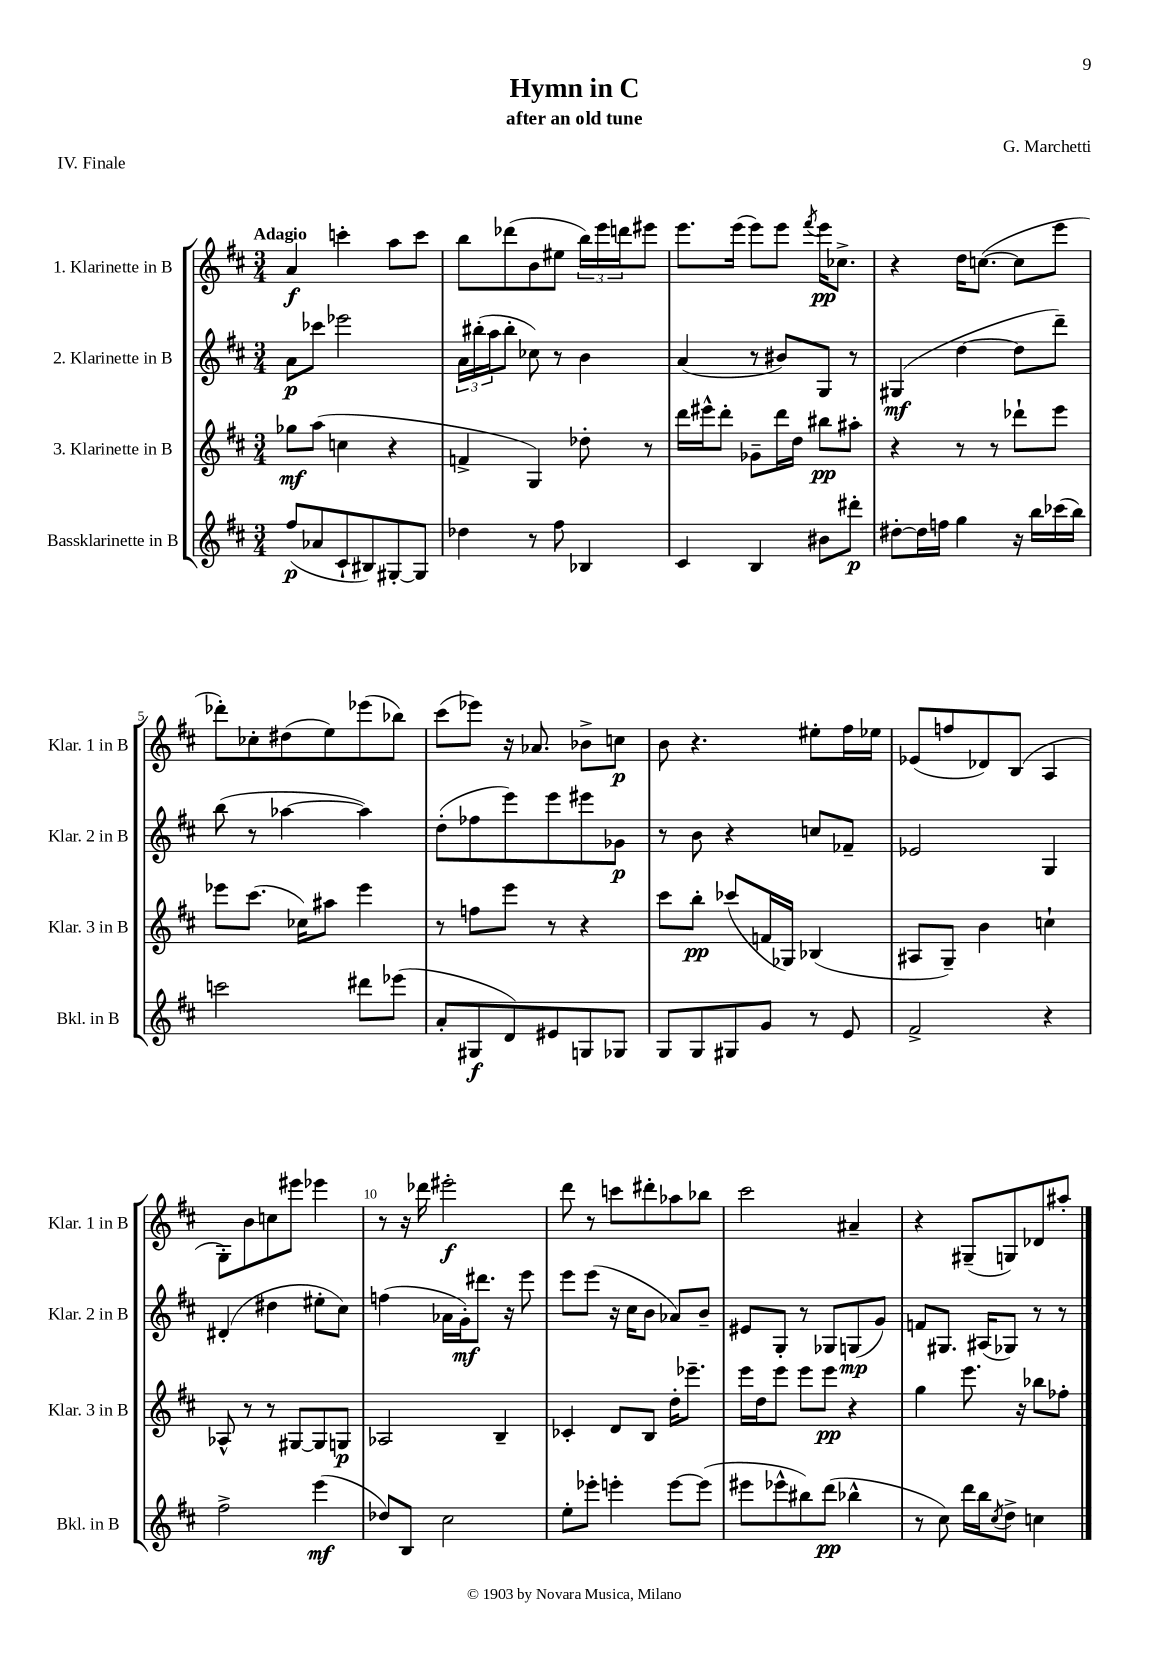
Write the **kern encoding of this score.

**kern	**kern	**kern	**kern
*staff4	*staff3	*staff2	*staff1
*clefG2	*clefG2	*clefG2	*clefG2
*k[f#c#]	*k[f#c#]	*k[f#c#]	*k[f#c#]
*M3/4	*M3/4	*M3/4	*M3/4
(8ff#	8gg-	8a	4a
8a-	(8aa	8ccc-	.
8c#`	4cc	2eee-	4ccc'
8B#)	.	.	.
[8G#'	4r	.	8aa
8G#]	.	.	8ccc
=	=	=	=
4dd-	4f^	24a	8bb
.	.	(24bb#'	.
.	.	24aa	.
.	.	8bb#'	(8ddd-
8r	4G)	8cc-)	8b
8ff#	.	8r	8ee#
4B-	8dd-'	4b	24bb)
.	.	.	24eee
.	.	.	24ddd
.	8r	.	8eee#
=	=	=	=
4c#	16ddd	(4a	8.eee
.	16eee#^^	.	.
.	8ddd'	.	.
.	.	.	(16eee
4B	8g-~	8r	8eee)
.	16ddd	8b#)	8eee
.	16dd	.	.
.	.	.	8qfff#
8b#	8bb#	8G	16eee
.	.	.	8.cc-^
8ddd#'	8aa#'	8r	.
=	=	=	=
[8dd#'	4r	(4G#	4r
16dd#]	.	.	.
16ff	.	.	.
4gg	8r	[4dd	16dd
.	.	.	([8.cc
.	8r	.	.
16r	8ddd-`	8dd]	8cc]
16bb	.	.	.
(16ccc-	8eee	8ddd~)	8eee
16bb)	.	.	.
=	=	=	=
2ccc	8eee-	(8bb	8ddd-')
.	(8.ccc#	8r	8cc-'
.	.	[4aa-	(8dd#
.	16cc-)	.	.
.	8aa#	.	8ee)
8ddd#	4eee-	4aa-])	(8eee-
(8eee-	.	.	8bb-)
=	=	=	=
8a'	8r	(8dd'	(8ccc#
8G#	8ff	8ff-	8eee-)
8d)	8eee	8eee)	16r
.	.	.	8.a-
8e#	8r	8eee	.
8G	4r	8eee#	8b-^
8G-	.	8g-	8cc
=	=	=	=
8G	8ccc#	8r	8b
8G	8bb'	8b	4.r
8G#	(8ccc-	4r	.
8g	16f	.	.
.	16G-)	.	.
8r	(4B-	8cc	8ee#'
8e	.	8f-~	16ff#
.	.	.	16ee-
=	=	=	=
2f#^	8A#	2e-	(8e-
.	8G~)	.	8ff
.	4b	.	8d-)
.	.	.	(8B
4r	4cc`	4G	4A
=	=	=	=
2ff#^	8A-^^	(4d#'	8G')
.	8r	.	8b
.	8r	4dd#	8cc
.	[8G#	.	8eee#
(4eee	8G#]	8ee#'	4eee-
.	8G	8cc#)	.
=	=	=	=
8dd-)	2A-	(4ff	8r
8B	.	.	16r
.	.	.	16ddd-
2cc#	.	16a-	2eee#'
.	.	16g')	.
.	.	8.ddd#	.
.	4B~	.	.
.	.	16r	.
.	.	8eee	.
=	=	=	=
8ee'	4c-'	8eee	8ddd
8eee-'	.	(8eee	8r
4eee'	8d	16r	8ccc
.	.	16cc#	.
.	8B	8b	8ddd#'
[8eee	16dd'	8a-)	8aa-
.	8.eee-~	.	.
(8eee]	.	8b~	8bb-
=	=	=	=
8eee#	16eee	8e#	2ccc#
.	16dd	.	.
8eee-^^	8eee	8G'	.
8bb#)	8eee	8r	.
(8ddd	8eee	8G-	.
4bb-^^	4r	(8G	4a#~
.	.	8g)	.
=	=	=	=
8r	4gg	8f	4r
8cc#)	.	8.G#	.
16ddd	8.eee	.	(8G#~
16bb	.	(16A#	.
8qcc#	.	.	.
8dd^	.	8G-)	8G)
.	16r	.	.
4cc	8bb-	8r	8d-
.	8ff-'	8r	8aa#'
==	==	==	==
*-	*-	*-	*-
